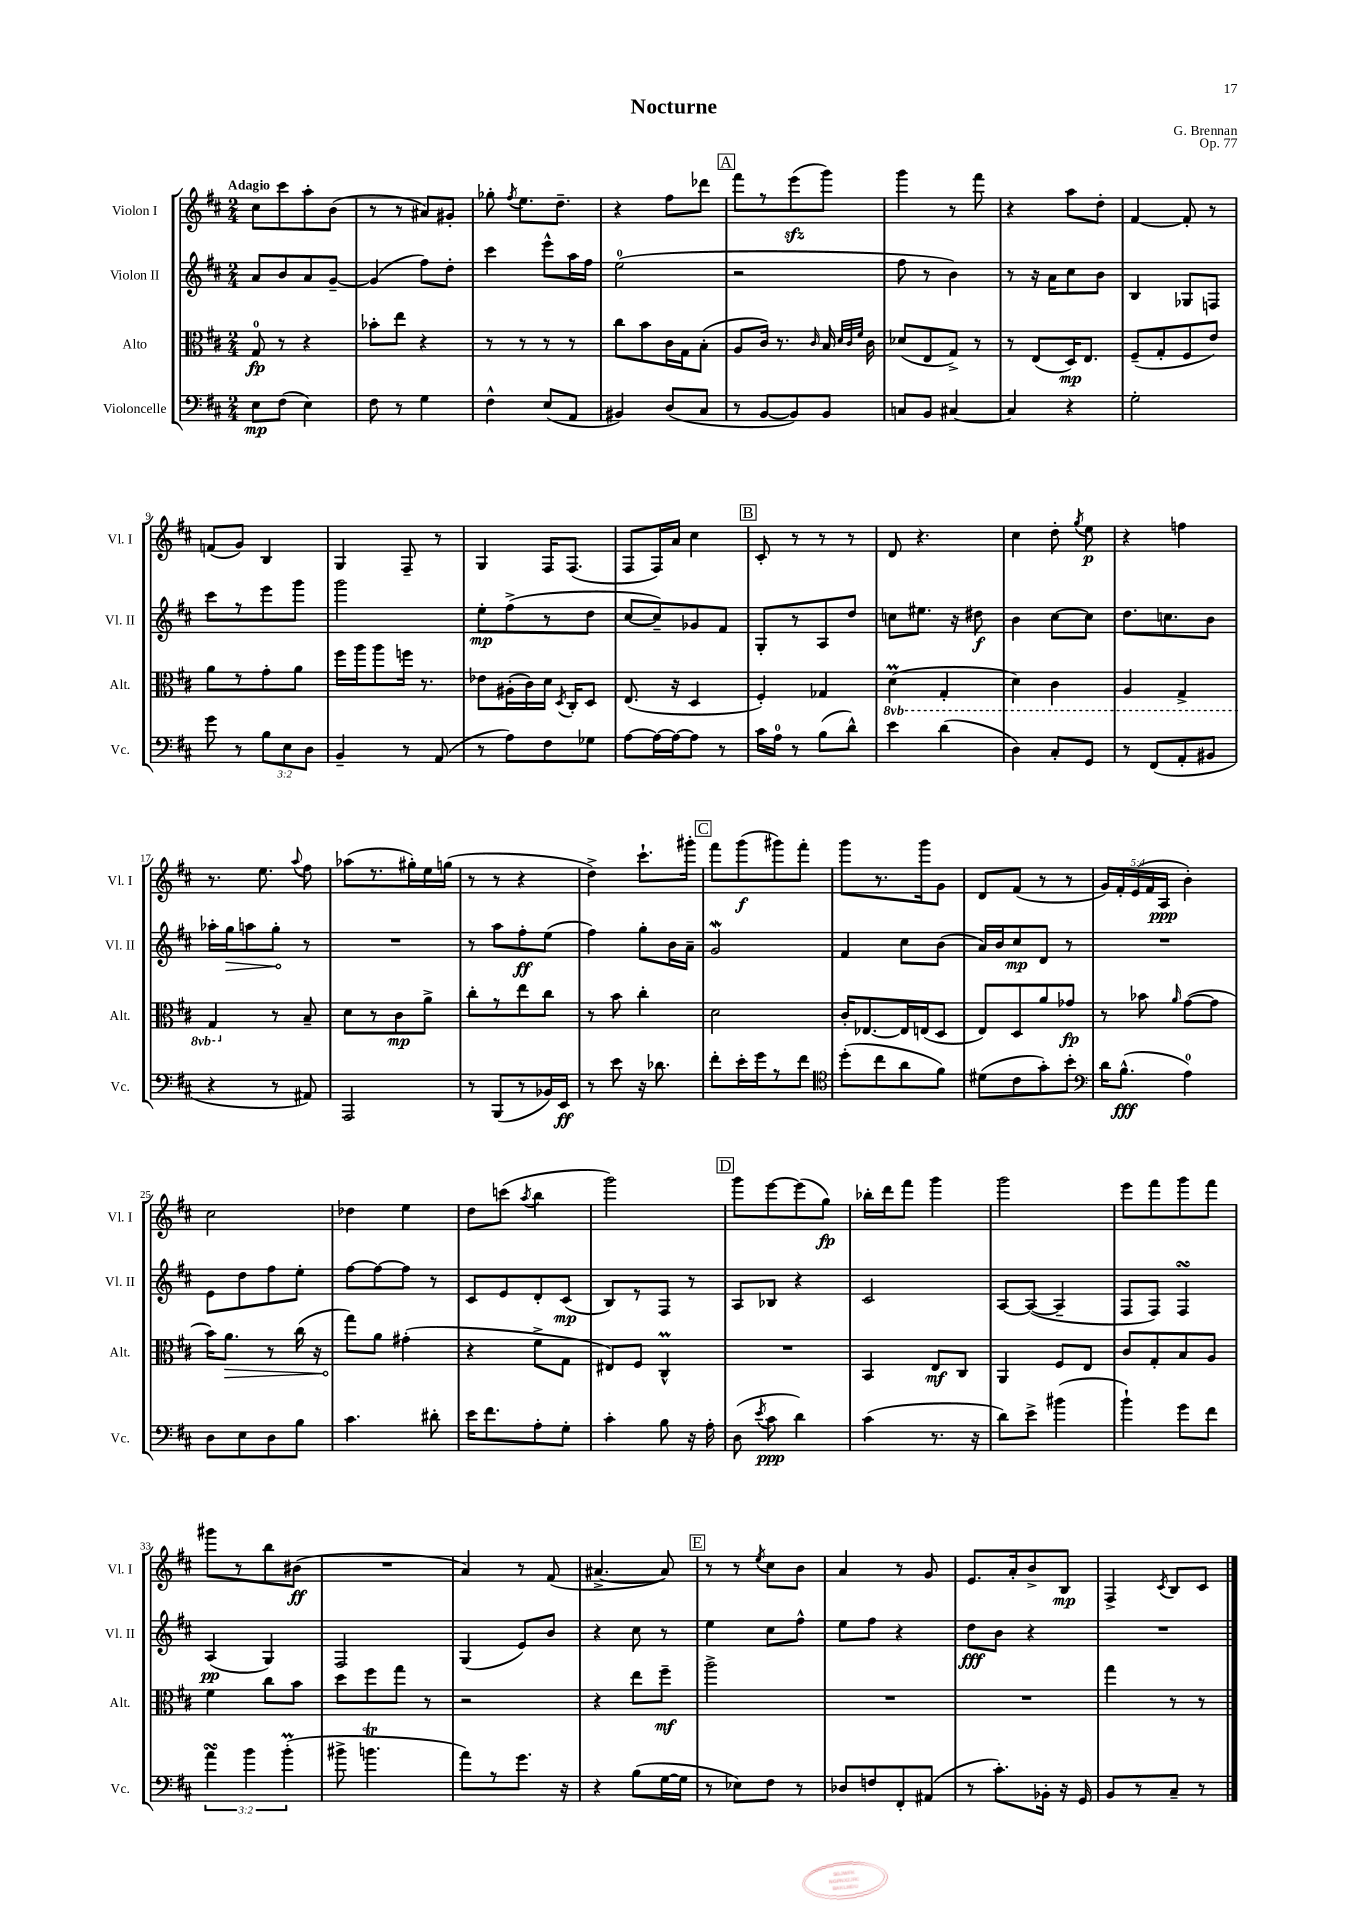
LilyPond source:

\header { title = "Nocturne" composer = "G. Brennan" opus = "Op. 77" }
<<
\new StaffGroup <<
\new Staff = "s0" \with { instrumentName = "Violon I" shortInstrumentName = "Vl. I" } {
    \clef treble \key d \major \numericTimeSignature \time 2/4 \override Staff.TupletNumber.text = #tuplet-number::calc-fraction-text \tempo "Adagio"
    \autoBeamOff cis''8[ cis'''8 a''8-. b'8]( |
    r8 r8 ais'8[) gis'8]-. |
    ges''8-. \acciaccatura { fis''8 } e''8.[ d''8.]-- |
    r4 fis''8[ des'''8] |
    \mark \markup { \box "A" } fis'''8[ r8 e'''8\sfz( g'''8]) |
    g'''4 r8 fis'''8 |
    r4 a''8[ d''8]-. |
    fis'4~ fis'8-. r8 |
    f'8[( g'8]) b4 |
    g4 fis8-- r8 |
    g4 fis16[ fis8.]( |
    fis8[ fis16) a'16] cis''4 |
    \mark \markup { \box "B" } cis'8-. r8 r8 r8 |
    d'8 r4. |
    cis''4 d''8-. \acciaccatura { g''8 } e''8\p |
    r4 f''4 |
    r8. e''8. \appoggiatura { a''8 } fis''8 |
    aes''8[( r8. gis''16-.) e''16 g''16]( |
    r8 r8 r4 |
    d''4->) cis'''8.[-! gis'''16]-. |
    \mark \markup { \box "C" } fis'''8[ g'''8\f( gis'''8) fis'''8]-. |
    g'''8[ r8. g'''16 g'8] |
    d'8[ fis'8]( r8 r8 |
    \tuplet 5/4 { g'16[) fis'16-. e'16( fis'16 a16]\ppp } b'4-.) |
    cis''2 |
    des''4 e''4 |
    d''8[ c'''8]( \acciaccatura { a''8 } b''4 |
    g'''2) |
    \mark \markup { \box "D" } g'''8[ e'''8~ e'''8( g''8]\fp) |
    bes''16[-. d'''16 fis'''8] g'''4 |
    g'''2 |
    e'''8[ fis'''8 g'''8 fis'''8] |
    gis'''8[ r8 b''8 bis'8]\ff( |
    R2 |
    a'4) r8 fis'8( |
    ais'4.~-> ais'8) |
    \mark \markup { \box "E" } r8 r8 \acciaccatura { e''8 } cis''8[ b'8] |
    a'4 r8 g'8 |
    e'8.[ a'16-. b'8-> b8]\mp |
    fis4-> \acciaccatura { cis'8 } b8[ cis'8] \bar "|." |
}
\new Staff = "s1" \with { instrumentName = "Violon II" shortInstrumentName = "Vl. II" } {
    \clef treble \key d \major \numericTimeSignature \time 2/4
    \autoBeamOff a'8[ b'8 a'8 g'8]~-- |
    g'4( fis''8[) d''8]-. |
    cis'''4 e'''8[-^ a''16 fis''16] |
    e''2-0( |
    \mark \markup { \box "A" } r2 |
    fis''8 r8 b'4) |
    r8 r16 a'16[ cis''8 b'8] |
    b4 ges8[ f8] |
    cis'''8[ r8 e'''8 g'''8] |
    g'''2 |
    e''8[-.\mp fis''8->( r8 d''8] |
    cis''8[~ cis''8--) ges'8 fis'8] |
    \mark \markup { \box "B" } g8[-. r8 a8 d''8] |
    c''8[ eis''8.] r16 dis''8\f |
    b'4 cis''8[~ cis''8] |
    d''8.[ c''8. b'8] |
    aes''16[-. \once \override Hairpin.circled-tip = ##t g''16\> a''8 g''8]-.\! r8 |
    R2 |
    r8 a''8[ fis''8-.\ff e''8]( |
    fis''4) g''8[-. b'16 a'16]-- |
    \mark \markup { \box "C" } g'2\mordent |
    fis'4 cis''8[ b'8]( |
    a'16[) b'16 cis''8\mp d'8] r8 |
    R2 |
    e'8[ d''8 fis''8 e''8]-. |
    fis''8[~ fis''8~ fis''8] r8 |
    cis'8[ e'8 d'8-. cis'8]\mp( |
    b8[) r8 fis8] r8 |
    \mark \markup { \box "D" } a8[ bes8] r4 |
    cis'2 |
    a8[~ a8]~( a4-- |
    fis8[ fis8]) fis4\turn |
    a4\pp( g4) |
    fis2 |
    g4( e'8[) b'8] |
    r4 cis''8 r8 |
    \mark \markup { \box "E" } e''4 cis''8[ fis''8]-^ |
    e''8[ fis''8] r4 |
    d''8[\fff b'8] r4 |
    R2 \bar "|." |
}
\new Staff = "s2" \with { instrumentName = "Alto" shortInstrumentName = "Alt." } {
    \clef alto \key d \major \numericTimeSignature \time 2/4 \set Staff.ottavationMarkups = #ottavation-simple-ordinals
    \autoBeamOff g8-0\fp r8 r4 |
    bes'8[-. e''8] r4 |
    r8 r8 r8 r8 |
    cis''8[ b'8 cis'16 g16 b8]-.( |
    \mark \markup { \box "A" } a8[ cis'16]) r8. \grace { cis'16 } b16 \grace { d'32[ cis'32 fis'32] } cis'16 |
    des'8[( e8 g8]->) r8 |
    r8 e8[( d16\mp) e8.] |
    fis8[--( g8-. fis8 e'8]) |
    a'8[ r8 g'8-. a'8] |
    fis''16[ a''16 a''8 f''16] r8. |
    ees'8[ ais16-.( cis'16) d'16] \acciaccatura { d8 } cis16[-. d8] |
    e8.( r16 d4 |
    \mark \markup { \box "B" } fis4-.) ges4 |
    \ottava #-1 d4\prall( g,4-. |
    d4) cis4 |
    a,4 g,4-> |
    g,4 \ottava #0 r8 b8-- |
    d'8[ r8 cis'8\mp a'8]-> |
    cis''8[-. r8 e''8 cis''8] |
    r8 b'8 cis''4-. |
    \mark \markup { \box "C" } d'2 |
    cis'16[-. ees8.~ ees16 e16( d8] |
    e8[) d8 a'8 ges'8]\fp |
    r8 bes'8 \grace { a'16 } g'8[~( g'8] |
    b'16[) \once \override Hairpin.circled-tip = ##t a'8.]\> r8 cis''16( r16 |
    g''8[\!) a'8] gis'4-.( |
    r4 fis'8[-> g8] |
    eis8[) fis8] cis4-^\prall |
    \mark \markup { \box "D" } R2 |
    b,4 e8[\mf cis8] |
    a,4 fis8[ e8] |
    cis'8[ g8-. b8 a8] |
    fis'4 cis''8[ b'8] |
    d''8[ fis''8 g''8] r8 |
    r2 |
    r4 e''8[ fis''8]--\mf |
    \mark \markup { \box "E" } a''2-> |
    R2 |
    R2 |
    g''4 r8 r8 \bar "|." |
}
\new Staff = "s3" \with { instrumentName = "Violoncelle" shortInstrumentName = "Vc." } {
    \clef bass \key d \major \numericTimeSignature \time 2/4 \override Staff.TupletNumber.text = #tuplet-number::calc-fraction-text
    \autoBeamOff e8[\mp fis8]( e4) |
    fis8 r8 g4 |
    fis4-^ e8[( a,8] |
    bis,4) d8[( cis8] |
    \mark \markup { \box "A" } r8 b,8[~ b,8) b,8] |
    c8[ b,8] cis4~ |
    cis4 r4 |
    g2-. |
    g'8 r8 \tuplet 3/2 { b8[ e8 d8] } |
    b,4-- r8 a,8( |
    r8 a8[) fis8 ges8] |
    a8[~ a16~ a16~ a8] r8 |
    \mark \markup { \box "B" } cis'16[ a16]-0 r8 b8[( d'8]-^) |
    e'4 d'4( |
    d4) cis8[-. g,8] |
    r8 fis,8[( a,8-. bis,8] |
    r4 r8 ais,8) |
    a,,2 |
    r8 b,,8[( r8 bes,16) e,16]\ff |
    r8 e'8 r16 des'8. |
    \mark \markup { \box "C" } fis'8[-. e'16-. g'16 r8 fis'8] |
    \clef tenor d''8[-.( cis''8 a'8 fis'8]) |
    dis'8[( cis'8 g'8-.) b'8]-. |
    \clef bass d'16[ b8.]-^\fff( a4-0) |
    d8[ e8 d8 b8] |
    cis'4. dis'8-. |
    e'16[ fis'8. a8-. g8]-. |
    cis'4-. b8 r16 a16-. |
    \mark \markup { \box "D" } d8( \acciaccatura { e'8 } cis'8\ppp d'4) |
    cis'4( r8. r16 |
    d'8[) e'8]-> bis'4( |
    b'4-!) g'8[ fis'8] |
    \tuplet 3/2 { a'4\turn b'4 b'4-.\prall( } |
    bis'8-> b'4.\trill |
    a'8[) r8 g'8.] r16 |
    r4 b8[( g16~ g16] |
    \mark \markup { \box "E" } r8 ees8[) fis8] r8 |
    des8[ f8 fis,8-. ais,8]( |
    r8 cis'8.[-.) bes,16]-. r16 g,16 |
    b,8[ r8 cis8]-- r8 \bar "|." |
}
>>
>>
